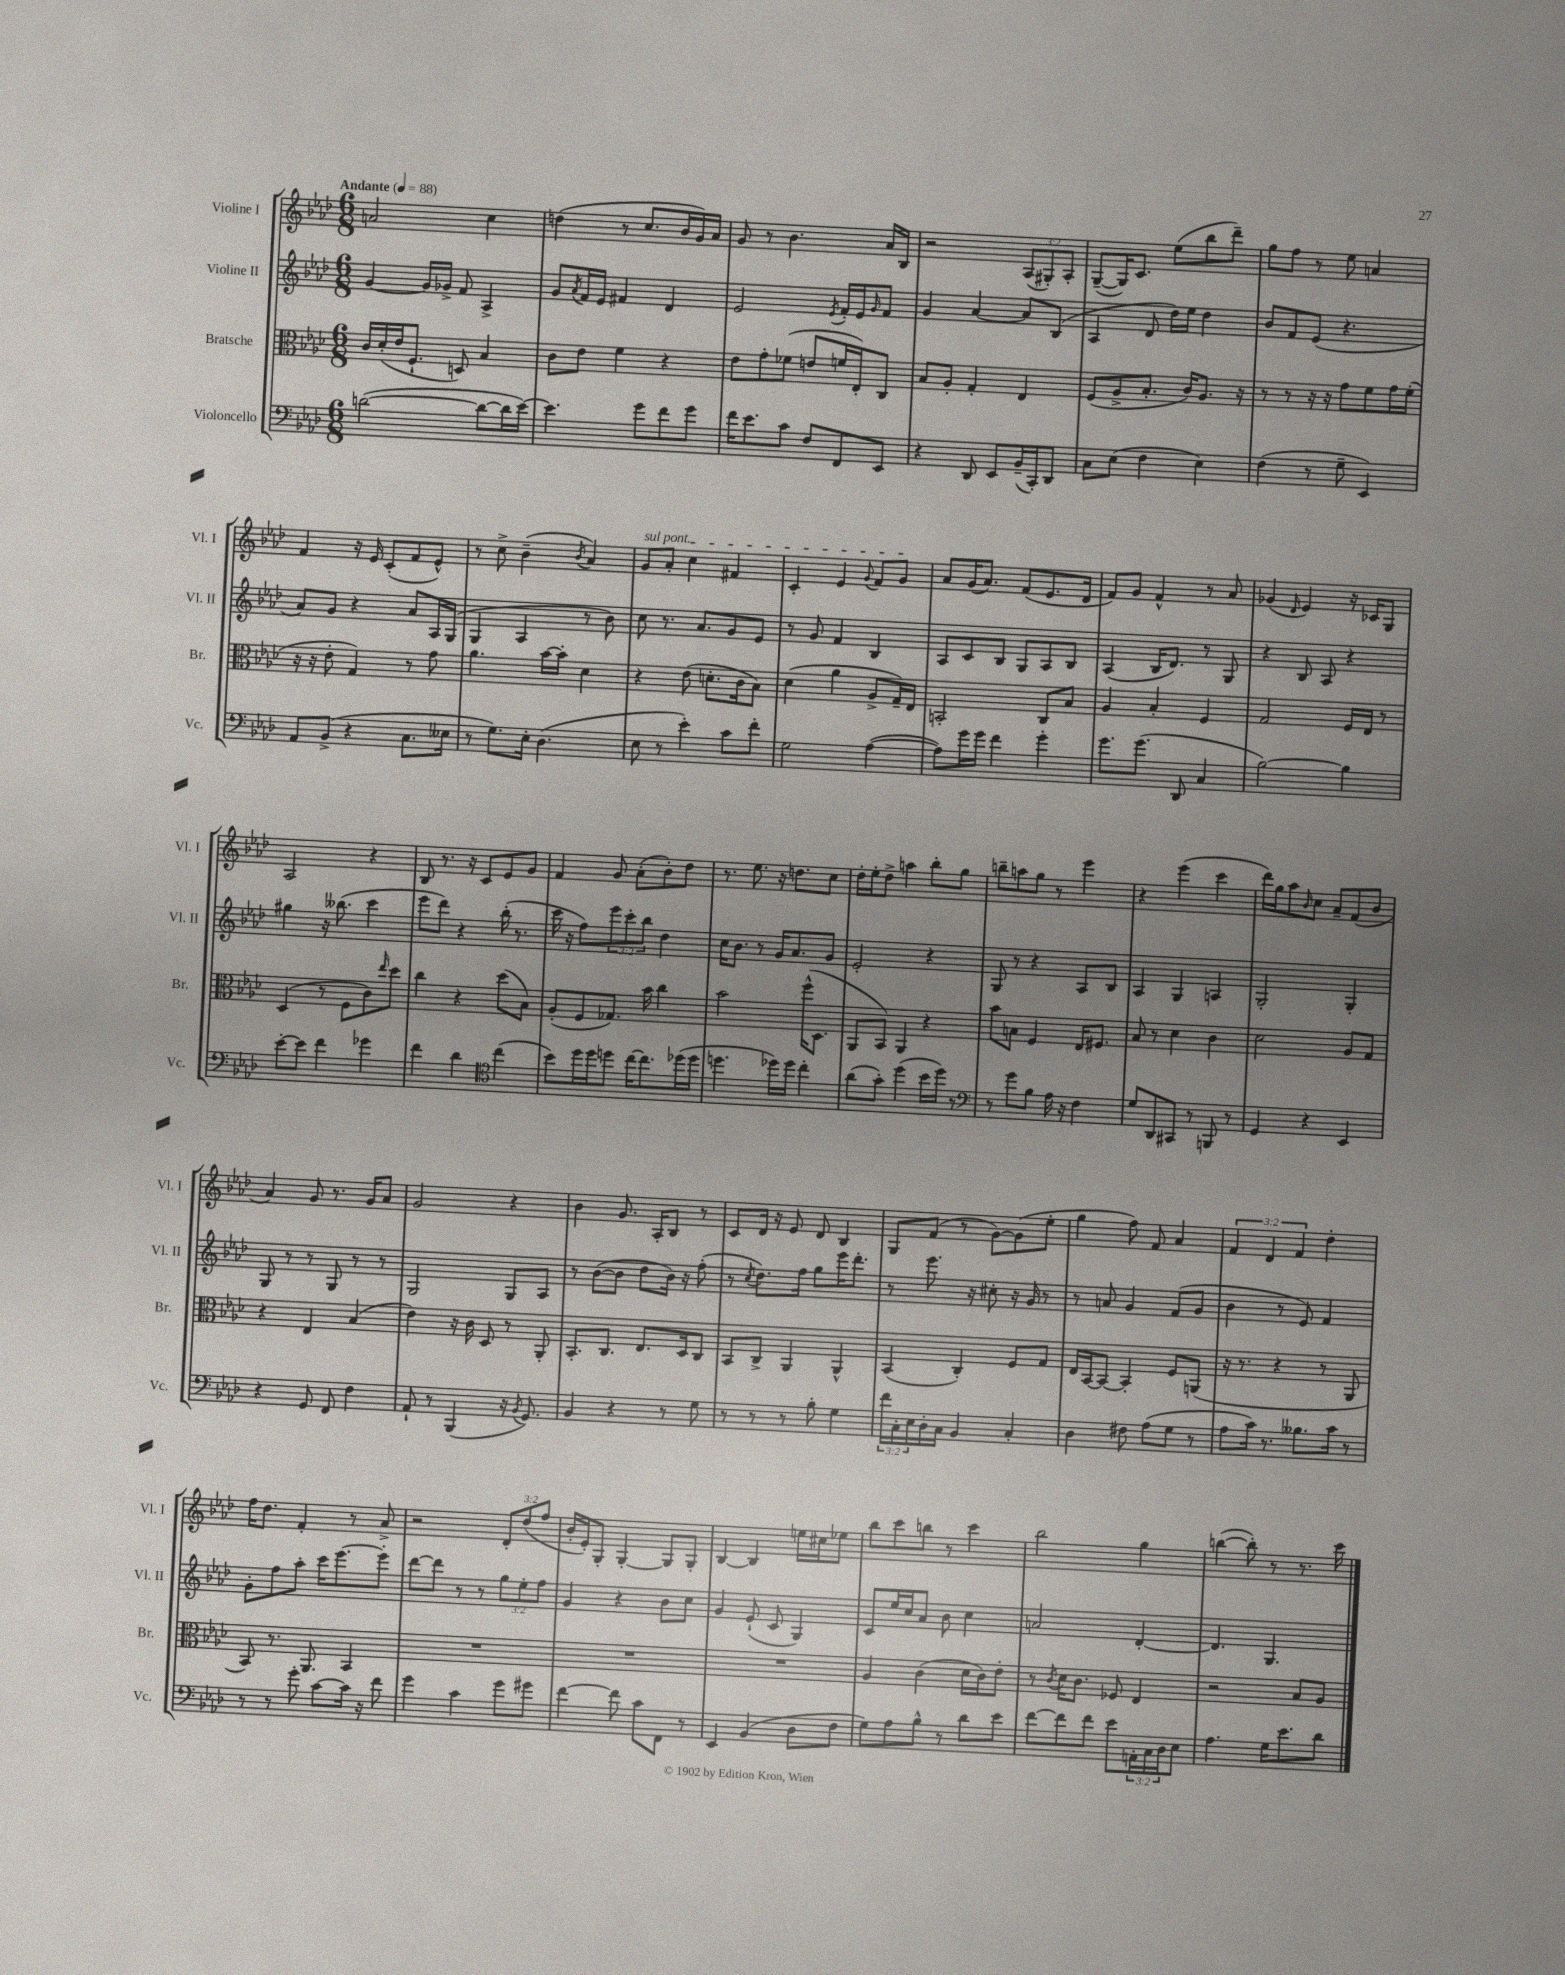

**kern	**kern	**kern	**kern
*staff4	*staff3	*staff2	*staff1
*clefF4	*clefC3	*clefG2	*clefG2
*k[b-e-a-d-]	*k[b-e-a-d-]	*k[b-e-a-d-]	*k[b-e-a-d-]
*M6/8	*M6/8	*M6/8	*M6/8
*MM88	*MM88	*MM88	*MM88
([2d	16c	[4g	2a
.	(16d-'	.	.
.	16e-	.	.
.	8.F`	.	.
.	.	16g]	.
.	.	16g-^	.
.	8D)	8f	.
8d_	4B-	4A-^	4cc
16d]	.	.	.
[16e-)	.	.	.
=	=	=	=
4.e-]	8c	8g	(4dd
.	.	8qa-	.
.	8e-	16f	.
.	.	16e-	.
.	4f	4f#	8r
8g	.	.	8.cc
8f	4r	4d-	.
.	.	.	16b-
8g	.	.	16g)
.	.	.	16a-
=	=	=	=
16f	8e-	2e-	8g
8.e-	.	.	.
.	8g'	.	8r
8c	(8f-	.	4.b-
8F	8e	.	.
.	.	8qe-	.
8FF	16f	16f'	.
.	16E-')	16e-	.
.	.	16qqg	.
8EE-	8C	8f	16a-
.	.	.	16B-
=	=	=	=
4r	8B-	4g	2r
.	8A-'	.	.
8DD-	4G'	[4a-	.
8EE-	.	.	.
(16BB-~	4E-	8a-]	(12A-
16CC')	.	.	.
.	.	.	12G#')
8DD-	.	(8B-	.
.	.	.	12A-'
=	=	=	=
8C	(8F	4A-	([8G~
(8E-	8A-^	.	16G])
.	.	.	8.c
4F	8.B-'	8d-	.
.	.	16dd-)	(8ee-
.	16c)	16ee-	.
4E-)	8.A-	4dd-	8bb-
.	.	.	8ddd-~)
.	16r	.	.
=	=	=	=
(4F	8r	8b-	8gg
.	8r	8f	8ff
8r	16r	(8e-	8r
.	16r	.	.
8G~	8g	4.r	8ee-
4EE-)	8f	.	4a
.	16g	.	.
.	(16f'	.	.
=	=	=	=
8AA-	16r	8a-)	4f
.	16r	.	.
(8BB-^	8e-'	8g	.
4r	4G)	4r	16r
.	.	.	16e-
.	.	.	(8c'
8.C	8r	8a-	8f
.	8g	16A-	8e-^^)
16E--	.	(16G	.
=	=	=	=
8r	4.a-	4G	8r
8.G)	.	.	8cc^
.	.	4A-	(4b-~
16E-'	.	.	.
(4.D-	[16b-	.	.
.	16b-']	.	.
.	.	.	8qb-
.	4d-	8r	4a-)
.	.	8b-)	.
=	=	=	=
8E-	4r	8cc	8g
8r	.	8.r	8a-'
4e-')	(8e-	.	4cc
.	.	8.a-	.
.	8.d'	.	.
8c	.	8g	4f#
.	16c	.	.
8f'	8B-)	8e-	.
=	=	=	=
2G	(4d-	8r	4c'
.	.	8g	.
.	4a-	4f	4e-
.	.	.	8qqg
([4A-	8A-^	4B-	8f
.	16G~)	.	8g
.	16E-	.	.
=	=	=	=
8A-])	2BB'	8A-	8a-
16g	.	8c	(16g
16g	.	.	8.a-)
4f	.	8B-	.
.	.	8G	(8f
4g'	8C	8A-	8.e-
.	8B-	8B-	.
.	.	.	16d-
=	=	=	=
8.g	4A-	(4A-	8f)
.	.	.	8g
(8.g	.	.	.
.	4B-'	16B-	4f^^
.	.	8.d-)	.
8DD-	.	.	.
4C	4F	8r	8r
.	.	8G	8a-
=	=	=	=
[2B-)	2G	4r	(4g-
.	.	.	16qqd-
.	.	8B-	4e-)
.	.	8A-	.
4B-]	16F	4r	16r
.	16E-	.	16c-
.	8r	.	8G
=	=	=	=
[8e-'	(4D-	4gg#	2A-
8e-]	.	.	.
4f	8r	16r	.
.	.	(8.bb--	.
.	8F	.	.
4g-	8c)	4ccc	4r
.	16qqee-	.	.
.	8dd-	.	.
=	=	=	=
4f	4cc	8eee-	8B-
.	.	8ddd-)	8.r
4d-	4r	4r	.
.	.	.	16r
.	.	.	8c
*clefC4	*	*	*
(4cc	(8dd-	(16bb-'	8e-
.	.	8.r	.
.	8B-)	.	8g
=	=	=	=
8b-)	(8A-'	16ccc	4f
.	.	16r	.
16dd-	8F	8ff)	.
16dd-	.	.	.
8dd	8.G-)	12eee-	8g
.	.	12ccc'	.
[16cc	.	.	(8a-'
.	.	12bb-	.
8.cc]	16b-	.	.
.	4cc	4dd-	8b-')
(16dd-	.	.	8dd-
16dd-	.	.	.
=	=	=	=
4.dd	2b-	16cc	8.r
.	.	8.b-	.
.	.	.	8.ee-
.	.	8r	.
16dd-)	.	16g	16r
16dd-	.	8.a-	8.dd
4cc'	(16ff^^	.	.
.	8.D-	.	.
.	.	8g	8cc
=	=	=	=
(8a-	8AA-	2e-'	16dd-'
.	.	.	16ee-'
8g')	8BB-)	.	8dd-^
(4dd-	4AA-	.	4aa
16b-	4r	4r	8bb-'
16dd-)	.	.	.
8r	.	.	8gg
=	=	=	=
*clefF4	*	*	*
8r	8b-	8G	8bb~
8g	8B	8r	8aa
8B-	4F	4r	8gg
16A-	.	.	8r
16r	.	.	.
4F	16E-	8A-	4eee-
.	8.F#	.	.
.	.	8B-	.
=	=	=	=
8G	8B-	4A-	4r
8DD-	8r	.	.
8CC#	4d-	4G	(4eee-
8r	.	.	.
8BBB	4c	4A	4ccc
8r	.	.	.
=	=	=	=
4GG	2d-	2G'	16ddd-)
.	.	.	16gg
.	.	.	8aa-
.	.	.	16qqb-
4r	.	.	8cc
.	.	.	8a-~
4EE-	8A-	4G'	(8f
.	8G	.	8b-
=	=	=	=
4r	4r	8G	4a-)
.	.	8r	.
8GG	4E-	8r	8g
8FF	.	8G	8.r
4F	(4B-	8r	.
.	.	.	16g
.	.	8r	8a-
=	=	=	=
8AA-`	4e-)	2G	2g
8r	.	.	.
(4BBB-	16r	.	.
.	16c	.	.
.	8D-	.	.
16r	8r	8G	4r
8qBB-	.	.	.
8.GG)	.	.	.
.	8AA-'	8A-	.
=	=	=	=
4BB-	8.BB-'	8r	4b-
.	.	([8b-	.
.	8.C	.	.
4r	.	8b-]	8.g
.	8.E-	8dd-	.
.	.	.	16A-'
8r	.	16b-)	8B-
.	16D-	16r	.
8G	8C	(8ff'	8r
=	=	=	=
8r	8BB-	8r	8c
.	.	8qcc	.
8r	8C^	8.dd-)	16d-
.	.	.	16r
8r	4AA-	.	8e-
.	.	16ff	.
8B-'	.	8gg	8d-
4G	4AA-^^	16eee-	4B-
.	.	8.ddd-'	.
=	=	=	=
24f	(4BB-	8r	8G
24C'	.	.	.
24E-	.	.	.
16D-'	.	8.eee-	(8f
16C	.	.	.
4BB-	4C')	.	8r
.	.	16r	.
.	.	8cc#'	[8g)
4C'	8F	16r	(8g]
.	.	16g	.
.	8G	8r	8ee-'
=	=	=	=
4D-	16E-	8r	4gg
.	[16BB-	.	.
.	8BB-_	8a	.
8F#	4BB-']	4g	8ff)
(8A-	.	.	8f
8G	8F	(8f	4a-
8r	(8AA	8g	.
=	=	=	=
8A-	16r	4b-	6f
.	8.r	.	.
16c)	.	.	.
.	.	.	6d-
8.r	.	.	.
.	4r	8r	.
.	.	.	6f
8.B--	.	8e-)	.
.	8r	4f	4dd-'
16c	.	.	.
8r	8AA-	.	.
=	=	=	=
8r	8BB-)	8g'	16ff
.	.	.	8.dd-
8r	8.r	8ff	.
8g'	.	8aa-'	4f'
.	8.AA-	.	.
[8c	.	16ccc	.
.	.	[8.eee-	.
16c]	4BB-	.	8r
16r	.	.	.
8f	.	8eee-']	8a-^
=	=	=	=
4g	2.r	[8ddd-	2r
.	.	8ddd-]	.
4c	.	8r	.
.	.	8r	.
8g	.	12gg	12d-'
.	.	12ee-'	(12dd-
8g#	.	.	.
.	.	12ff	12ff
=	=	=	=
[4f	2.r	4g	16b-'
.	.	.	16e-')
.	.	.	8G'
8f]	.	4r	[4G'
8c	.	.	.
8FF	.	8b-	8G]
8r	.	8cc	8G'
=	=	=	=
4EE-	2.r	4g	[4B-
(4BB-	.	(8e-`	4B-]
.	.	8c	.
8D-	.	4G)	16ee
.	.	.	16cc#
8F	.	.	8ee-
=	=	=	=
8G)	4A-	8c	8bb-
8A-	.	16ee-	8ccc
.	.	16cc	.
8B-^^	(4c	8a-	8bb
8r	.	8b-	8r
8d-	16d-	4cc	4ccc
.	16c)	.	.
8e-	8e-'	.	.
=	=	=	=
[8f	8r	2a	2bb-
.	8qc	.	.
8f]	16d-	.	.
.	8.c	.	.
8f	.	.	.
8e-	8F-	.	.
24AA'	4E-	[4d-'	4gg
24C	.	.	.
24D-	.	.	.
8E-	.	.	.
=	=	=	=
4.A-	2r	4.d-]	([4bb
.	.	.	8bb'])
16G	.	4.G	8r
8.e-	.	.	.
.	8B-	.	8.r
8d-	8A-	.	.
.	.	.	16ccc
==	==	==	==
*-	*-	*-	*-
